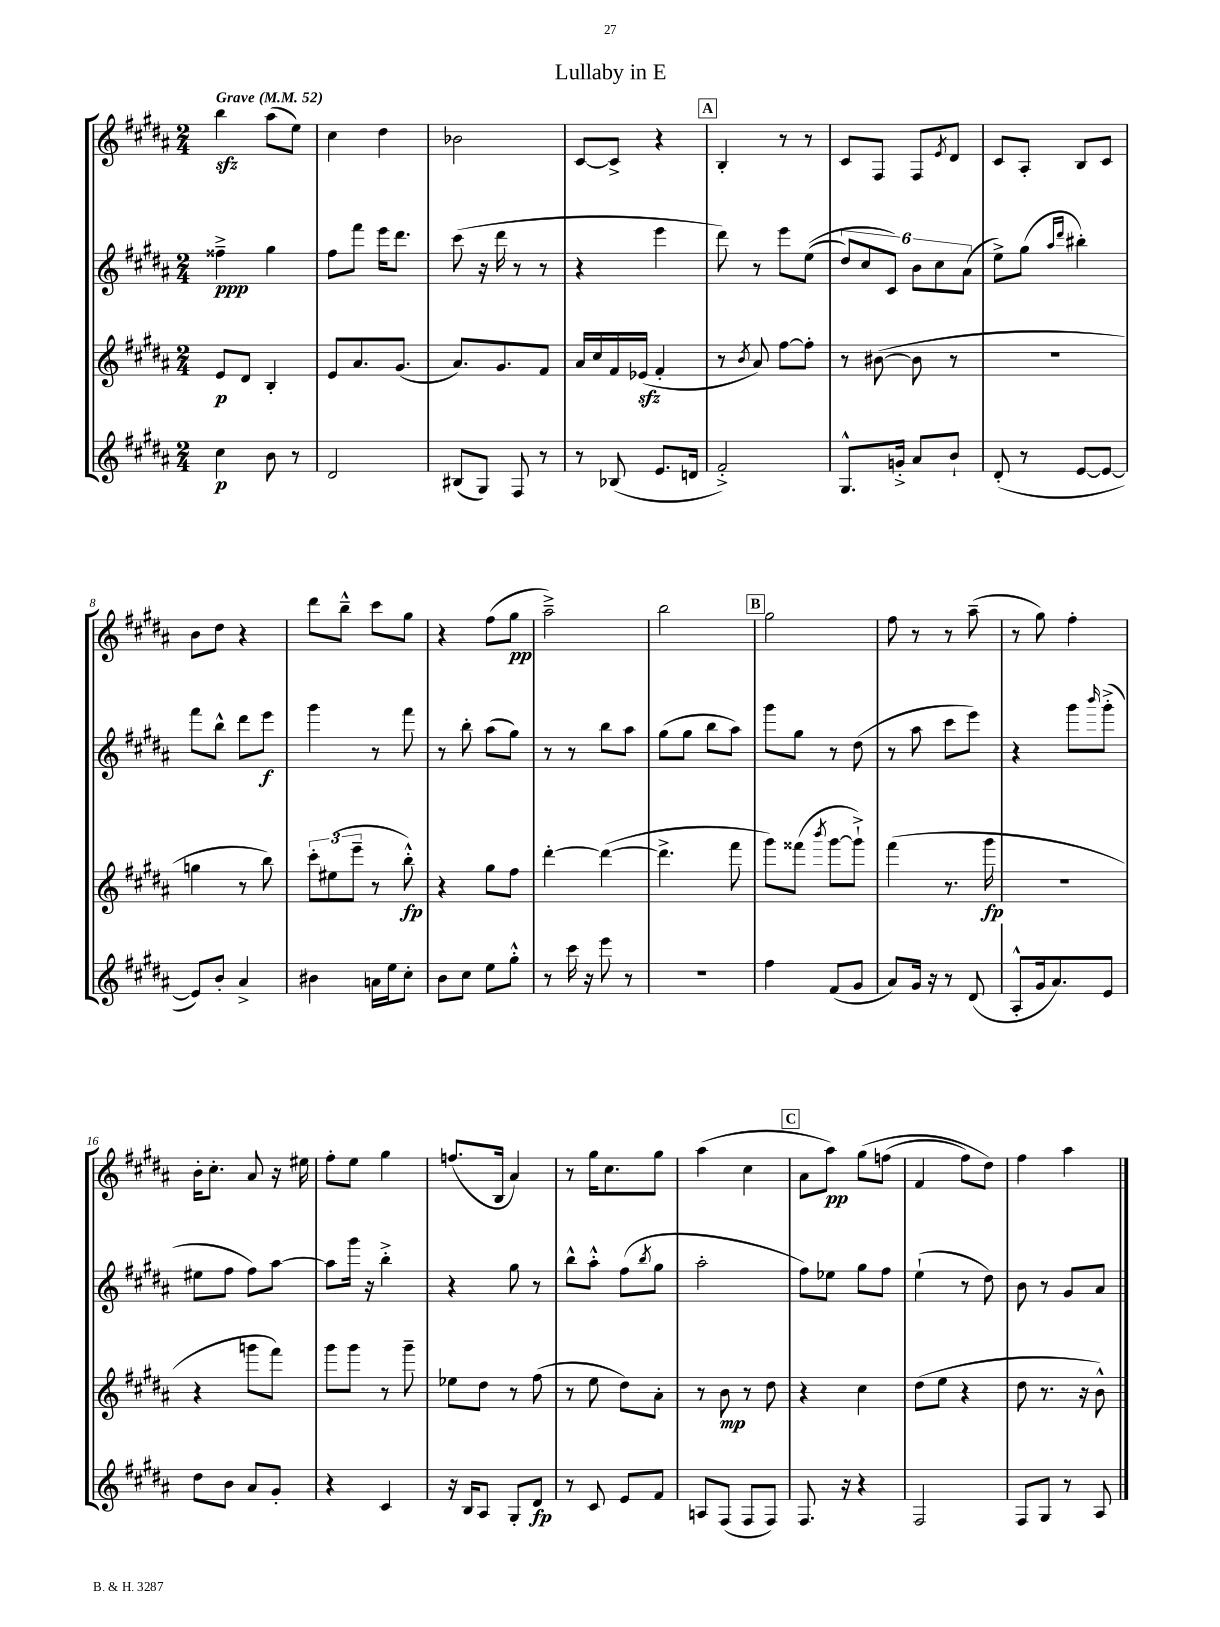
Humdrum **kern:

**kern	**dynam	**kern	**dynam	**kern	**dynam	**kern	**dynam
*part4	*part4	*part3	*part3	*part2	*part2	*part1	*part1
*staff4	*staff4	*staff3	*staff3	*staff2	*staff2	*staff1	*staff1
*clefG2	*	*clefG2	*	*clefG2	*	*clefG2	*
*k[f#c#g#d#a#]	*	*k[f#c#g#d#a#]	*	*k[f#c#g#d#a#]	*	*k[f#c#g#d#a#]	*
*M2/4	*	*M2/4	*	*M2/4	*	*M2/4	*
*MM52	*	*MM52	*	*MM52	*	*MM52	*
=1	=1	=1	=1	=1	=1	=1	=1
!	!	!	!	!	!	!LO:TX:a:B:t=Grave	!
4cc#\	p	8e/L	p	4ff##X~^\	ppp	4bbzz\	.
.	.	8d#/J	.	.	.	.	.
8b\	.	4B'/	.	4gg#\	.	(8aa#\L	.
8r	.	.	.	.	.	8ee\J)	.
=2	=2	=2	=2	=2	=2	=2	=2
2d#/	.	8e/L	.	8ff#\L	.	4cc#\	.
.	.	8.a#/	.	8fff#\J	.	.	.
.	.	.	.	16eee\KL	.	4dd#\	.
.	.	(8.g#/J	.	8.ddd#\J	.	.	.
=3	=3	=3	=3	=3	=3	=3	=3
(8B#X/L	.	8.a#/L)	.	(8ccc#\	.	2b-X\	.
8G#/J)	.	.	.	16r	.	.	.
.	.	8.g#/	.	16ddd#\	.	.	.
8F#/	.	.	.	8r	.	.	.
8r	.	8f#/J	.	8r	.	.	.
=4	=4	=4	=4	=4	=4	=4	=4
8r	.	16a#/LL	.	4r	.	[8c#/L	.
.	.	16cc#/	.	.	.	.	.
(8B-X/	.	16f#/	.	.	.	8c#^/J]	.
.	.	(16e-Xzz/JJ	.	.	.	.	.
8.e/L	.	4f#'/	.	4eee\	.	4r	.
16dn/Jk	.	.	.	.	.	.	.
!!LO:REH:place=s1:t=A
=5	=5	=5	=5	=5	=5	=5	=5
2f#'^/)	.	8r	.	8ddd#\)	.	4B'/	.
.	.	8qb/	.	.	.	.	.
.	.	8a#/)	.	8r	.	.	.
.	.	[8ff#\L	.	8eee\L	.	8r	.
.	.	8ff#'\J]	.	((8ee\J	.	8r	.
=6	=6	=6	=6	=6	=6	=6	=6
8.G#^^/L	.	8r	.	12dd#/L)	.	8c#/L	.
.	.	.	.	12cc#/	.	.	.
.	.	([8b#X\	.	.	.	8F#/J	.
.	.	.	.	12c#/J)	.	.	.
16gn'^/Jk	.	.	.	.	.	.	.
8a#/L	.	8b#\]	.	12b\L	.	8F#/L	.
.	.	.	.	12cc#\	.	.	.
.	.	.	.	.	.	8qe/	.
8b`/J	.	8r	.	.	.	8d#/J	.
.	.	.	.	(12a#\J	.	.	.
=7	=7	=7	=7	=7	=7	=7	=7
(8d#'/	.	2r	.	8ee^\L)	.	8c#/L	.
8r	.	.	.	(8gg#\J	.	8A#'/J	.
.	.	.	.	16qqaa#/LL	.	.	.
.	.	.	.	16qqddd#/JJ	.	.	.
[8e/L	.	.	.	4bb#X'\)	.	8B/L	.
8e/J_	.	.	.	.	.	8c#/J	.
!!LO:LB:g=z
=8	=8	=8	=8	=8	=8	=8	=8
8e/L])	.	4ggn\	.	8fff#\L	.	8b\L	.
8b'/J	.	.	.	8bb^^\J	.	8dd#\J	.
4a#^/	.	8r	.	8ddd#\L	.	4r	.
.	.	8bb\)	.	8eee\J	f	.	.
=9	=9	=9	=9	=9	=9	=9	=9
4b#X\	.	12ccc#'\L	.	4ggg#\	.	8ddd#\L	.
.	.	(12ee#X\	.	.	.	.	.
.	.	.	.	.	.	8bb~^^\J	.
.	.	12eee~\J	.	.	.	.	.
16an\LL	.	8r	.	8r	.	8ccc#\L	.
16ee\J	.	.	.	.	.	.	.
8cc#'\J	.	8bb'^^\)	fp	8fff#\	.	8gg#\J	.
=10	=10	=10	=10	=10	=10	=10	=10
8b\L	.	4r	.	8r	.	4r	.
8cc#\J	.	.	.	8bb'\	.	.	.
8ee\L	.	8gg#\L	.	(8aa#\L	.	(8ff#\L	.
8gg#'^^\J	.	8ff#\J	.	8gg#\J)	.	8gg#\J	pp
=11	=11	=11	=11	=11	=11	=11	=11
8r	.	[4ddd#'\	.	8r	.	2aa#~^\)	.
16ccc#\	.	.	.	8r	.	.	.
16r	.	.	.	.	.	.	.
8eee\	.	(4ddd#\_	.	8bb\L	.	.	.
8r	.	.	.	8aa#\J	.	.	.
=12	=12	=12	=12	=12	=12	=12	=12
2r	.	4.ddd#^\]	.	(8gg#\L	.	2bb\	.
.	.	.	.	8gg#\J	.	.	.
.	.	.	.	8bb\L	.	.	.
.	.	8fff#\	.	8aa#\J)	.	.	.
!!LO:REH:place=s1:t=B
=13	=13	=13	=13	=13	=13	=13	=13
4ff#\	.	8ggg#\L)	.	8ggg#\L	.	2gg#\	.
.	.	(8fff##X\J	.	8gg#\J	.	.	.
.	.	8qbbb/	.	.	.	.	.
(8f#/L	.	[8ggg#\L	.	8r	.	.	.
8g#/J	.	8ggg#`^\J])	.	(8dd#\	.	.	.
=14	=14	=14	=14	=14	=14	=14	=14
8a#/L)	.	(4fff#\	.	8r	.	8ff#\	.
16g#/Jk	.	.	.	8aa#\	.	8r	.
16r	.	.	.	.	.	.	.
8r	.	8.r	.	8ccc#\L	.	8r	.
(8d#/	.	.	.	8eee\J)	.	(8aa#~\	.
.	.	16ggg#\	fp	.	.	.	.
=15	=15	=15	=15	=15	=15	=15	=15
8A#'^^/L	.	2r	.	4r	.	8r	.
16g#/k	.	.	.	.	.	8gg#\)	.
8.a#/)	.	.	.	.	.	.	.
.	.	.	.	8ggg#\L	.	4ff#'\	.
.	.	.	.	16qqbbb/	.	.	.
8e/J	.	.	.	(8ggg#'^\J	.	.	.
!!LO:LB:g=z
=16	=16	=16	=16	=16	=16	=16	=16
8dd#\L	.	4r	.	8ee#X\L	.	16b'\KL	.
.	.	.	.	.	.	8.cc#'\J	.
8b\J	.	.	.	8ff#\J	.	.	.
8a#/L	.	8gggn\L	.	8ff#\L)	.	8a#/	.
8g#'/J	.	8fff#\J)	.	[8aa#\J	.	16r	.
.	.	.	.	.	.	16ee#X\	.
=17	=17	=17	=17	=17	=17	=17	=17
4r	.	8ggg#\L	.	8aa#\L]	.	8ff#'\L	.
.	.	8ggg#\J	.	16ggg#\Jk	.	8ee\J	.
.	.	.	.	16r	.	.	.
4c#/	.	8r	.	4bb'^\	.	4gg#\	.
.	.	8ggg#~\	.	.	.	.	.
=18	=18	=18	=18	=18	=18	=18	=18
16r	.	8ee-X\L	.	4r	.	(8.ffn/L	.
16B/KL	.	.	.	.	.	.	.
8A#/J	.	8dd#\J	.	.	.	.	.
.	.	.	.	.	.	16B/Jk	.
8G#'/L	.	8r	.	8gg#\	.	4a#/)	.
8d#/J	fp	(8ff#\	.	8r	.	.	.
=19	=19	=19	=19	=19	=19	=19	=19
8r	.	8r	.	8bb^^\L	.	8r	.
8c#/	.	8ee\	.	8aa#'^^\J	.	16gg#\KL	.
.	.	.	.	.	.	8.cc#\	.
8e/L	.	8dd#\L)	.	(8ff#\L	.	.	.
.	.	.	.	8qbb/	.	.	.
8f#/J	.	8a#'\J	.	8gg#\J	.	8gg#\J	.
=20	=20	=20	=20	=20	=20	=20	=20
8An/L	.	8r	.	2aa#'\	.	(4aa#\	.
(8F#/J	.	8b\	mp	.	.	.	.
8F#/L	.	8r	.	.	.	4cc#\	.
8F#/J)	.	8dd#\	.	.	.	.	.
!!LO:REH:place=s1:t=C
=21	=21	=21	=21	=21	=21	=21	=21
8.F#/	.	4r	.	8ff#\L)	.	8a#\L	.
.	.	.	.	8ee-X\J	.	8aa#\J)	pp
16r	.	.	.	.	.	.	.
4r	.	4cc#\	.	8gg#\L	.	(8gg#\L	.
.	.	.	.	8ff#\J	.	(8ffn\J	.
=22	=22	=22	=22	=22	=22	=22	=22
2F#/	.	(8dd#\L	.	(4ee`\	.	4f#/	.
.	.	8ee\J	.	.	.	.	.
.	.	4r	.	8r	.	8ff#\L)	.
.	.	.	.	8dd#\)	.	8dd#\J)	.
=23	=23	=23	=23	=23	=23	=23	=23
8F#/L	.	8dd#\	.	8b\	.	4ff#\	.
8G#/J	.	8.r	.	8r	.	.	.
8r	.	.	.	8g#/L	.	4aa#\	.
.	.	16r	.	.	.	.	.
8A#/	.	8b^^\)	.	8a#/J	.	.	.
==	==	==	==	==	==	==	==
*-	*-	*-	*-	*-	*-	*-	*-
